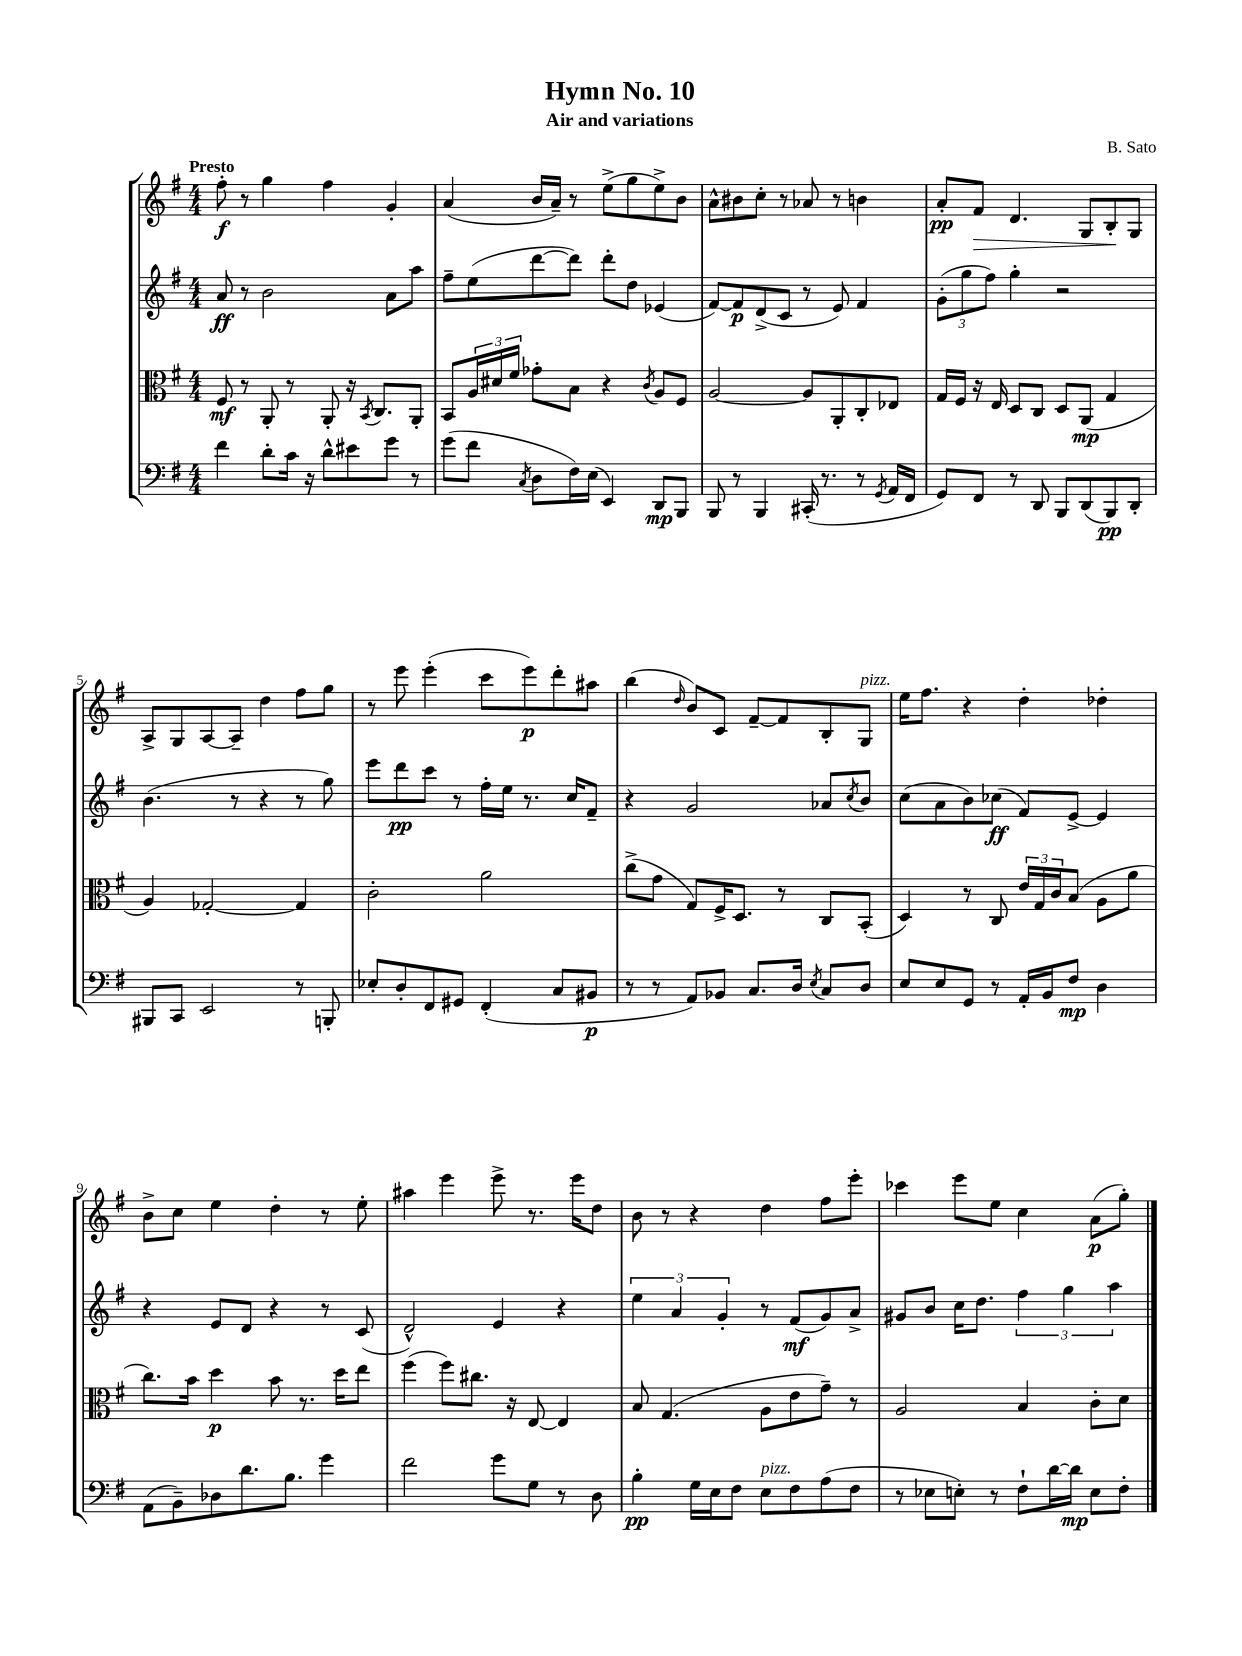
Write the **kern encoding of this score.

**kern	**dynam	**kern	**dynam	**kern	**dynam	**kern	**dynam
*part4	*part4	*part3	*part3	*part2	*part2	*part1	*part1
*staff4	*staff4	*staff3	*staff3	*staff2	*staff2	*staff1	*staff1
*clefF4	*	*clefC3	*	*clefG2	*	*clefG2	*
*k[f#]	*	*k[f#]	*	*k[f#]	*	*k[f#]	*
*M4/4	*	*M4/4	*	*M4/4	*	*M4/4	*
=1	=1	=1	=1	=1	=1	=1	=1
!	!	!	!	!	!	!LO:TX:a:B:t=Presto	!
4f#\	.	8F#/	mf	8a/	ff	8ff#'\	f
.	.	8r	.	8r	.	8r	.
8d'\L	.	8AA'/	.	2b\	.	4gg\	.
16c\Jk	.	8r	.	.	.	.	.
16r	.	.	.	.	.	.	.
8d^^\L	.	8AA'/	.	.	.	4ff#\	.
8e#X\	.	16r	.	.	.	.	.
.	.	8qBB/	.	.	.	.	.
.	.	8.C/L	.	.	.	.	.
8g\J	.	.	.	8a\L	.	4g'/	.
8r	.	8AA'/J	.	8aa\J	.	.	.
=2	=2	=2	=2	=2	=2	=2	=2
(8g\L	.	8BB/L	.	8ff#~\L	.	(4a/	.
8f#\J	.	24A/L	.	(8ee\	.	.	.
.	.	24d#X/	.	.	.	.	.
.	.	24f#/JJ	.	.	.	.	.
8qC/	.	.	.	.	.	.	.
8D\L	.	8g-X'\L	.	[8ddd\	.	16b/LL	.
.	.	.	.	.	.	16a~/JJ)	.
16F#\L)	.	8B\J	.	8ddd\J])	.	8r	.
(16E\JJ	.	.	.	.	.	.	.
4EE/)	.	4r	.	8ddd'\L	.	(8ee^\L	.
.	.	.	.	8dd\J	.	8gg\	.
.	.	8qc/	.	.	.	.	.
8DD/L	mp	8A/L	.	(4e-X/	.	8ee^\)	.
8BBB/J	.	8F#/J	.	.	.	8b\J	.
=3	=3	=3	=3	=3	=3	=3	=3
8BBB/	.	[2A/	.	[8f#/L)	.	8a^^\L	.
8r	.	.	.	8f#/]	p	8b#X\	.
4BBB/	.	.	.	(8d^/	.	8cc'\J	.
.	.	.	.	8c/J	.	8r	.
(16CC#X'/	.	8A/L]	.	8r	.	8a-X/	.
8.r	.	.	.	.	.	.	.
.	.	8AA'/	.	8e/)	.	8r	.
8r	.	8C'/	.	4f#/	.	4bn\	.
8qGG/	.	.	.	.	.	.	.
16AA/LL	.	8E-X/J	.	.	.	.	.
16FF#/JJ	.	.	.	.	.	.	.
=4	=4	=4	=4	=4	=4	=4	=4
8GG/L)	.	16G/LL	.	(12g'\L	.	8a'/L	pp
.	.	16F#/JJ	.	.	.	.	.
.	.	.	.	12gg\	.	.	.
!	!	!	!	!	!	!	!LO:HP:b
8FF#/J	.	16r	.	.	.	8f#/J	>
.	.	.	.	12ff#\J)	.	.	.
.	.	16E/	.	.	.	.	.
8r	.	8D/L	.	4gg'\	.	4.d/	.
8DD/	.	8C/J	.	.	.	.	.
8BBB/L	.	8D/L	.	2r	.	.	.
(8DD/	.	(8AA/J	mp	.	.	8G/L	.
8BBB/)	pp	4G/	.	.	.	8B'/	.
8DD'/J	.	.	.	.	.	8G/J	]
!!LO:LB:g=z
=5	=5	=5	=5	=5	=5	=5	=5
8BBB#X/L	.	4A/)	.	(4.b\	.	8A^/L	.
8CC/J	.	.	.	.	.	8G/	.
2EE/	.	[2G-X'/	.	.	.	[8A/	.
.	.	.	.	8r	.	8A~/J]	.
.	.	.	.	4r	.	4dd\	.
8r	.	4G-/]	.	8r	.	8ff#\L	.
8BBBn'/	.	.	.	8gg\)	.	8gg\J	.
=6	=6	=6	=6	=6	=6	=6	=6
8E-X'/L	.	2c'\	.	8eee\L	.	8r	.
8D'/	.	.	.	8ddd\	pp	8eee\	.
8FF#/	.	.	.	8ccc\J	.	(4eee'\	.
8GG#X/J	.	.	.	8r	.	.	.
(4FF#'/	.	2a\	.	16ff#'\LL	.	8ccc\L	.
.	.	.	.	16ee\JJ	.	.	.
.	.	.	.	8.r	.	8eee\)	p
8C/L	.	.	.	.	.	8ddd'\	.
.	.	.	.	16cc/KL	.	.	.
8BB#X/J	p	.	.	8f#~/J	.	8aa#X\J	.
=7	=7	=7	=7	=7	=7	=7	=7
8r	.	(8cc^\L	.	4r	.	(4bb\	.
8r	.	8g\J	.	.	.	.	.
.	.	.	.	.	.	16qqdd/	.
8AA/L)	.	8G/L)	.	2g/	.	8b/L)	.
8BB-X/J	.	16F#^/K	.	.	.	8c/J	.
.	.	8.D/J	.	.	.	.	.
8.C/L	.	.	.	.	.	[8f#~/L	.
.	.	8r	.	.	.	8f#/]	.
16D/Jk	.	.	.	.	.	.	.
8qE/	.	.	.	.	.	.	.
8C/L	.	8C/L	.	8a-X/L	.	8B'/	.
.	.	.	.	8qcc/	.	.	.
!	!	!	!	!	!	!LO:TX:a:i:t=pizz.	!
8D/J	.	(8BB'/J	.	8b/J	.	8G/J	.
=8	=8	=8	=8	=8	=8	=8	=8
8E/L	.	4D/)	.	(8cc\L	.	16ee\KL	.
.	.	.	.	.	.	8.ff#\J	.
8E/	.	.	.	8a\	.	.	.
8GG/J	.	8r	.	8b\)	.	4r	.
8r	.	8C/	.	(8cc-X\J	ff	.	.
16AA'/LL	.	24e/LL	.	8f#/L)	.	4dd'\	.
.	.	24G/	.	.	.	.	.
16BB/J	.	.	.	.	.	.	.
.	.	24c/J	.	.	.	.	.
8F#/J	mp	(8B/J	.	[8e^/J	.	.	.
4D\	.	8A\L	.	4e/]	.	4dd-X'\	.
.	.	8a\J	.	.	.	.	.
!!LO:LB:g=z
=9	=9	=9	=9	=9	=9	=9	=9
(8AA\L	.	8.cc\L)	.	4r	.	8b^\L	.
8BB~\)	.	.	.	.	.	8cc\J	.
.	.	16b\Jk	.	.	.	.	.
8D-X\	.	4dd\	p	8e/L	.	4ee\	.
8.d\	.	.	.	8d/J	.	.	.
.	.	8b\	.	4r	.	4dd'\	.
8.B\J	.	.	.	.	.	.	.
.	.	8.r	.	.	.	.	.
4g\	.	.	.	8r	.	8r	.
.	.	16dd\KL	.	.	.	.	.
.	.	8ee\J	.	(8c/	.	8ee'\	.
=10	=10	=10	=10	=10	=10	=10	=10
2f#\	.	(4ff#\	.	2d^^/)	.	4aa#X\	.
.	.	8ff#\L)	.	.	.	4eee\	.
.	.	8.cc#X\J	.	.	.	.	.
8g\L	.	.	.	4e/	.	8eee^\	.
.	.	16r	.	.	.	.	.
8G\J	.	[8E/	.	.	.	8.r	.
8r	.	4E/]	.	4r	.	.	.
.	.	.	.	.	.	16eee\KL	.
8D\	.	.	.	.	.	8dd\J	.
=11	=11	=11	=11	=11	=11	=11	=11
4B'\	pp	8B/	.	6ee\	.	8b\	.
.	.	(4.G/	.	.	.	8r	.
.	.	.	.	6a/	.	.	.
16G\LL	.	.	.	.	.	4r	.
16E\J	.	.	.	.	.	.	.
.	.	.	.	6g'/	.	.	.
8F#\J	.	.	.	.	.	.	.
!LO:TX:a:i:t=pizz.	!	!	!	!	!	!	!
8E\L	.	8A\L	.	8r	.	4dd\	.
8F#\	.	8e\	.	(8f#/L	mf	.	.
(8A\	.	8g~\J)	.	8g/)	.	8ff#\L	.
8F#\J	.	8r	.	8a^/J	.	8eee'\J	.
=12	=12	=12	=12	=12	=12	=12	=12
8r	.	2A/	.	8g#X/L	.	4ccc-X\	.
8E-X\L	.	.	.	8b/J	.	.	.
8En'\J)	.	.	.	16cc\KL	.	8eee\L	.
.	.	.	.	8.dd\J	.	.	.
8r	.	.	.	.	.	8ee\J	.
8F#`\L	.	4B/	.	6ff#\	.	4cc\	.
[16d\L	.	.	.	.	.	.	.
.	.	.	.	6gg\	.	.	.
16d\JJ]	mp	.	.	.	.	.	.
8E\L	.	8c'\L	.	.	.	(8a\L	p
.	.	.	.	6aa\	.	.	.
8F#'\J	.	8d\J	.	.	.	8gg'\J)	.
==	==	==	==	==	==	==	==
*-	*-	*-	*-	*-	*-	*-	*-
